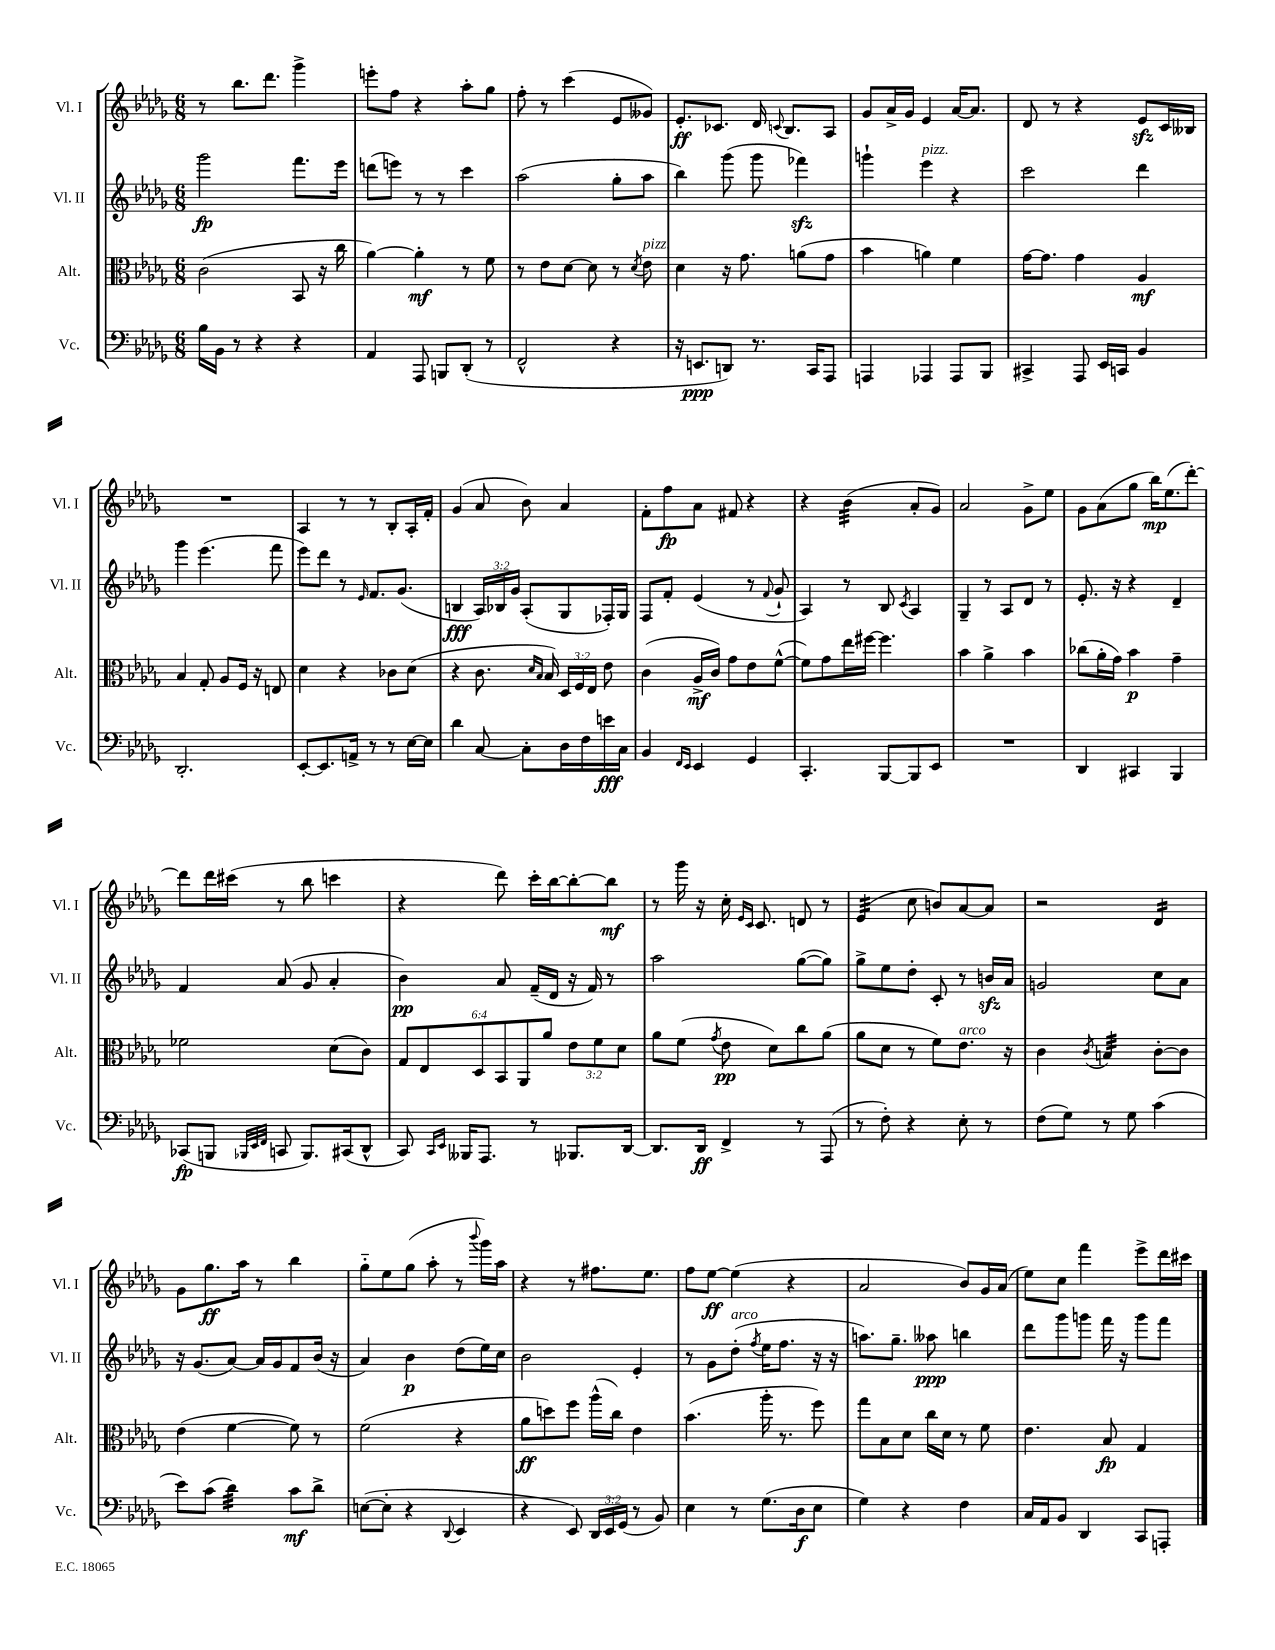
<<
\new StaffGroup <<
\new Staff = "s0" \with { instrumentName = "Vl. I" shortInstrumentName = "Vl. I" } {
    \clef treble \key des \major \numericTimeSignature \time 6/8
    \autoBeamOff r8 bes''8.[ des'''8.] ges'''4-> |
    e'''8[-. f''8] r4 aes''8[-. ges''8] |
    f''8-. r8 c'''4( ees'8[ geses'8]) |
    ees'8.[-.\ff ces'8.] des'16 \appoggiatura { c'8 } bes8.[ aes8] |
    ges'8[ aes'16-> ges'16] ees'4 aes'16[~ aes'8.] |
    des'8 r8 r4 ees'8[\sfz c'16 beses16] |
    R2. |
    aes4 r8 r8 bes8[-. aes16-. f'16]-. |
    ges'4( aes'8 bes'8) aes'4 |
    f'8[-. f''8\fp aes'8] fis'8 r4 |
    r4 bes'4:32( aes'8[-. ges'8]) |
    aes'2 ges'8[-> ees''8] |
    ges'8[ aes'8( ges''8] bes''16[\mp) ees''8.( des'''8]~-.) |
    des'''8[ des'''16 cis'''16]( r8 bes''8 c'''4 |
    r4 des'''8) c'''16[-. bes''16~ bes''8~-. bes''8]\mf |
    r8 ges'''16 r16 c''16-. \grace { ees'16[ c'16] } c'8. d'8 r8 |
    ees'4:32( c''8 b'8[) aes'8~ aes'8] |
    r2 des'4:16 |
    ges'8[ ges''8.\ff aes''16] r8 bes''4 |
    ges''8[-_ ees''8 ges''8]( aes''8-. r8 \appoggiatura { bes'''8 } ges'''16[) aes''16] |
    r4 r8 fis''8.[ ees''8.] |
    f''8[ ees''8]~\ff ees''4( r4 |
    aes'2 bes'8[) ges'16 aes'16]( |
    ees''8[) c''8] f'''4 ees'''8[-> des'''16 cis'''16] \bar "|." |
}
\new Staff = "s1" \with { instrumentName = "Vl. II" shortInstrumentName = "Vl. II" } {
    \clef treble \key des \major \numericTimeSignature \time 6/8 \override Staff.TupletNumber.text = #tuplet-number::calc-fraction-text
    \autoBeamOff ges'''2\fp f'''8.[ ees'''16] |
    d'''8[( e'''8]) r8 r8 c'''4 |
    aes''2( ges''8[-. aes''8] |
    bes''4) ges'''8( ges'''8 fes'''4\sfz) |
    g'''4-! ees'''4^\markup { \italic "pizz." } r4 |
    c'''2 des'''4 |
    ges'''4 ees'''4.( f'''8 |
    ees'''8[) des'''8] r8 \grace { ees'16 } f'8.[ ges'8.]( |
    b4\fff \tuplet 3/2 { aes16[) bes16 ges'16] } aes8[-.( ges8 fes16-.) ges16] |
    f8[ f'8]-. ees'4( r8 \appoggiatura { f'8 } ges'8-! |
    aes4) r8 bes8 \acciaccatura { c'8 } aes4 |
    ges4-- r8 aes8[ des'8] r8 |
    ees'8.-. r16 r4 des'4-- |
    f'4 aes'8( ges'8 aes'4-. |
    bes'4\pp) aes'8 f'16[--( des'16] r16 f'16) r8 |
    aes''2 ges''8[~( ges''8]) |
    ges''8[-> ees''8 des''8]-. c'8-. r8 b'16[\sfz aes'16] |
    g'2 c''8[ aes'8] |
    r16 ges'8.[( aes'8]~) aes'16[ ges'16 f'8 bes'16]( r16 |
    aes'4) bes'4\p des''8[( ees''16) c''16] |
    bes'2 ees'4-. |
    r8 ges'8[ des''8]-.^\markup { \italic "arco" }( \acciaccatura { f''8 } ees''16[ f''8.] r16 r16 |
    a''8.[) ges''8.]-- aeses''8\ppp b''4 |
    des'''8[ ges'''8 g'''8] f'''16 r16 g'''8[ f'''8] \bar "|." |
}
\new Staff = "s2" \with { instrumentName = "Alt." shortInstrumentName = "Alt." } {
    \clef alto \key des \major \numericTimeSignature \time 6/8 \override Staff.TupletNumber.text = #tuplet-number::calc-fraction-text
    \autoBeamOff c'2( bes,8 r16 c''16 |
    aes'4~) aes'4-.\mf r8 f'8 |
    r8 ees'8[ des'8]~ des'8 r8 \acciaccatura { des'8 } ees'8^\markup { \italic "pizz." } |
    des'4 r16 ges'8. a'8[( ges'8] |
    bes'4 a'4) f'4 |
    ges'16[~ ges'8.] ges'4 aes4\mf |
    bes4 ges8-. aes8[ f16] r16 e8 |
    des'4 r4 ces'8[ des'8]( |
    r4 c'8. \grace { des'16[ bes16] } bes16) \tuplet 3/2 { des16[ f16 ees16] } ees'8 |
    c'4( aes16[->\mf c'16]) ges'8[ ees'8 f'8]~-^( |
    f'8[) ges'8 ees''16 fis''16]~ fis''4. |
    bes'4 aes'4-> bes'4 |
    ces''8[( aes'16-. ges'16]) bes'4\p ges'4-- |
    fes'2 des'8[( c'8]) |
    \tuplet 6/4 { ges8[ ees8 des8 bes,8 aes,8 aes'8] } \tuplet 3/2 { ees'8[ f'8 des'8] } |
    aes'8[ f'8]( \acciaccatura { ges'8 } ees'8\pp des'8[) c''8 aes'8]( |
    aes'8[ des'8] r8 f'8[) ees'8.]^\markup { \italic "arco" } r16 |
    c'4 \acciaccatura { c'8 } b4:32 c'8[~-. c'8] |
    ees'4( f'4~ f'8) r8 |
    f'2( r4 |
    aes'8[\ff d''8) f''8] aes''16[-^( c''16]) ees'4 |
    bes'4.( aes''16-. r8. f''8) |
    ges''8[ bes8 des'8] c''16[ des'16] r8 f'8 |
    ees'4. bes8\fp ges4 \bar "|." |
}
\new Staff = "s3" \with { instrumentName = "Vc." shortInstrumentName = "Vc." } {
    \clef bass \key des \major \numericTimeSignature \time 6/8 \override Staff.TupletNumber.text = #tuplet-number::calc-fraction-text
    \autoBeamOff bes16[ bes,16] r8 r4 r4 |
    aes,4 aes,,8 b,,8[ des,8]-.( r8 |
    f,2-^ r4 |
    r16 e,8.[\ppp d,8]) r8. c,16[ aes,,8] |
    a,,4 aes,,4 aes,,8[ bes,,8] |
    cis,4-> aes,,8 ees,16[ c,16] bes,4 |
    des,2.-. |
    ees,8[~-. ees,8. a,16]-> r8 r8 ees16[~ ees16] |
    des'4 c8~ c8[-. des16 f16 e'16\fff c16] |
    bes,4 \grace { f,16[ ees,16] } ees,4 ges,4 |
    c,4.-. bes,,8[~ bes,,8 ees,8] |
    R2. |
    des,4 cis,4 bes,,4 |
    ces,8[\fp( b,,8] \grace { bes,,32[ ees,32 f,32] } c,8 bes,,8.[) cis,16( des,8]-^ |
    c,8) \grace { c,16[ ees,16] } beses,,16[ aes,,8.] r8 bes,,8.[ des,16]~ |
    des,8.[ des,16]\ff f,4-> r8 aes,,8( |
    r8 f8-.) r4 ees8-. r8 |
    f8[( ges8]) r8 ges8 c'4( |
    ees'8[) c'8]( des'4:32) c'8[\mf des'8]-> |
    e8[~( e8]-. r4 \appoggiatura { des,8 } ees,4 |
    r4 ees,8) \tuplet 3/2 { des,16[ ees,16 ges,16]( } r8 bes,8) |
    ees4 r8 ges8.[( des16\f ees8] |
    ges4) r4 f4 |
    c16[ aes,16 bes,8] des,4 c,8[ a,,8]-. \bar "|." |
}
>>
>>
\layout { \context { \Score \remove "Bar_number_engraver" } }
